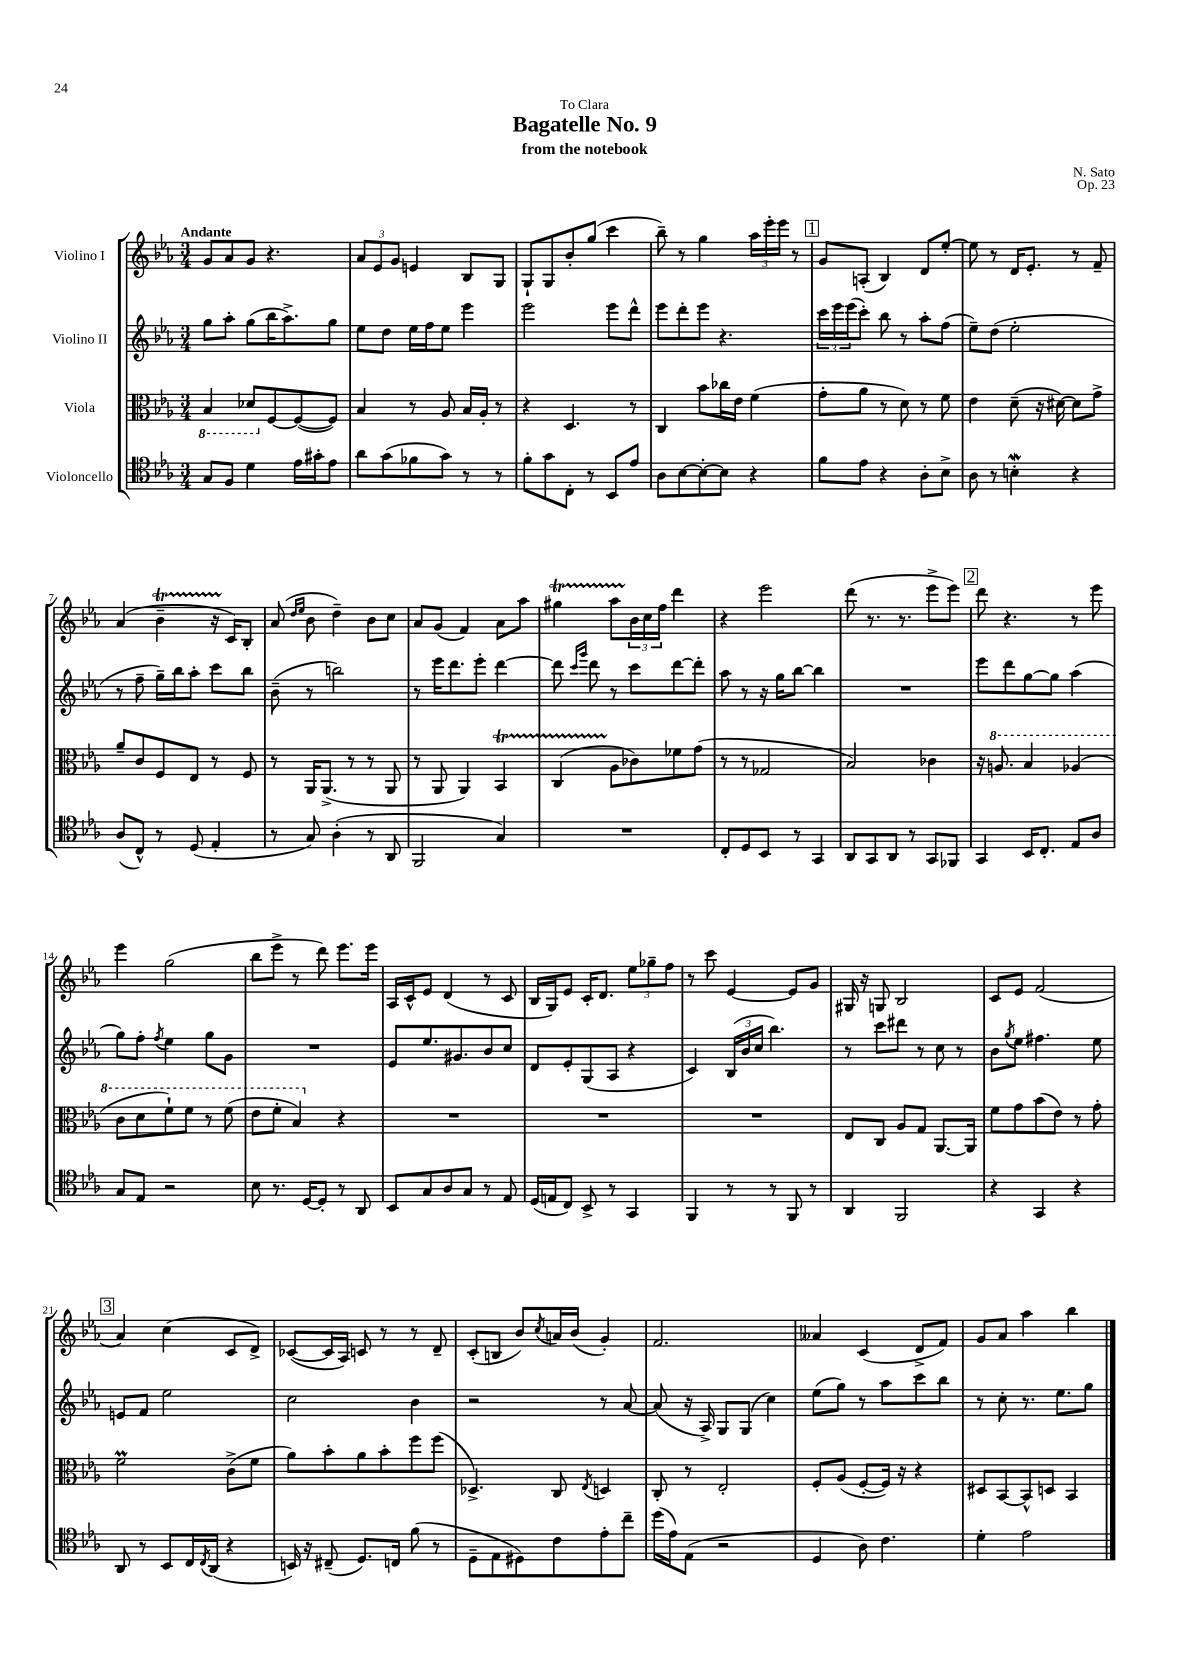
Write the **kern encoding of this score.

**kern	**kern	**kern	**kern
*part4	*part3	*part2	*part1
*staff4	*staff3	*staff2	*staff1
*I"Violoncello	*I"Viola	*I"Violino II	*I"Violino I
*clefC4	*clefC3	*clefG2	*clefG2
*k[b-e-a-]	*k[b-e-a-]	*k[b-e-a-]	*k[b-e-a-]
*M3/4	*M3/4	*M3/4	*M3/4
*	*8ba	*	*
=1	=1	=1	=1
!	!	!	!LO:TX:a:B:t=Andante
8G/L	4BB-/	8gg\L	8g/L
8F/J	.	8aa-'\J	8a-/
4d\	8D-X/L	(8gg\L	8g/J
*	*X8ba	*	*
.	[8F/	16bb-\K	4.r
.	.	8.aa-^\)	.
16e-\LL	(8F/_	.	.
16g#X'\J	.	.	.
8e-\J	8F/J])	8gg\J	.
=2	=2	=2	=2
8a-\L	4B-/	8ee-\L	12a-/L
.	.	.	12e-/
(8g\	.	8dd\J	.
.	.	.	12g/J
8f-X\	8r	16ee-\LL	4en/
.	.	16ff\J	.
8g\J)	8A-/	8ee-\J	.
8r	16B-/LL	4eee-\	8B-/L
.	16A-'/JJ	.	.
8r	8r	.	8G/J
=3	=3	=3	=3
8f'\L	4r	2eee-\	8G`/L
8g\	.	.	8G/
8C'\J	4.D/	.	8b-'/
8r	.	.	(8gg/J
8BB-/L	.	8eee-\L	4ccc\
8e-/J	8r	8ddd^^\J	.
=4	=4	=4	=4
8A-\L	4C/	8eee-\L	8bb-~\)
[8B-\	.	8ddd'\	8r
8B-'\_	8b-\L	8eee-\J	4gg\
8B-\J]	16cc-X\L	4.r	.
.	16e-\JJ	.	.
4r	(4f\	.	24aa-\LL
.	.	.	24eee-'\
.	.	.	24eee-\JJ
.	.	.	8r
!!LO:REH:place=s1:t=1
=5	=5	=5	=5
8f\L	8g'\L	24ccc\LL	8g/L
.	.	24eee-\	.
.	.	(24eee-\J	.
8e-\J	8a-\J	8ccc'\J)	(8An'/J
4r	8r	8bb-\	4B-/)
.	8d\)	8r	.
8A-'\L	8r	8aa-'\L	8d/L
8B-^\J	8f\	(8ff\J	[8ee-'/J
=6	=6	=6	=6
8A-\	4e-\	8ee-~\L)	8ee-\]
8r	.	(8dd\J	8r
4BnW'\	(8d~\	2ee-'\	16d/KL
.	.	.	8.e-'/J
.	16r	.	.
.	[16d#X\)	.	.
4r	8d#\L]	.	8r
.	8g^\J	.	8f~/
!!LO:LB:g=z
=7	=7	=7	=7
(8A-/L	8a-~/L	8r	(4a-/
8C^^/J)	8c/	8ff~\	.
8r	8F/	16gg~\LL)	4b-T~\
.	.	16bb-\J	.
(8D/	8E-/J	8aa-'\J	.
4E-'/	8r	8ccc\L	16r
.	.	.	16c/KL)
.	8F/	8bb-\J	8B-'/J
=8	=8	=8	=8
8r	8r	(8b-~\	(8a-/
.	.	.	16qqdd/LL
.	.	.	16qqee-/JJ
8G/)	16AA-/KL	8r	8b-\
.	(8.AA-^/J	.	.
(4A-'\	.	2bbn\)	4dd~\)
.	8r	.	.
8r	8r	.	8b-\L
8AA-/	8AA-/	.	8cc\J
=9	=9	=9	=9
2FF/	8r	8r	8a-/L
.	8AA-/	16eee-\KL	(8g/J
.	.	8.ddd\	.
.	4AA-/)	.	4f/)
.	.	8eee-'\J	.
4G/)	4BB-T/	[4ddd\	8a-\L
.	.	.	8aa-\J
=10	=10	=10	=10
2.r	(4CTTT/	8ddd\]	4gg#Xt\
.	.	16qqccc/LL	.
.	.	16qqggg/JJ	.
.	.	8ddd\	.
.	8A-\L	8r	8aa-TTT\L
.	8c-X\)	8ccc\L	24b-\L
.	.	.	24cc\
.	.	.	24ff\JJ
.	8f-X\	[8ddd\	4ddd\
.	(8g\J	8ddd'\J]	.
=11	=11	=11	=11
8C'/L	8r	8aa-\	4r
8D/	8r	8r	.
8BB-/J	2G-X/	16r	2eee-\
.	.	16gg\KL	.
8r	.	[8bb-\J	.
4GG/	.	4bb-\]	.
=12	=12	=12	=12
8AA-/L	2B-/)	2.r	(8ddd\
8GG/	.	.	8.r
8AA-/J	.	.	.
.	.	.	8.r
8r	.	.	.
8GG/L	4c-X\	.	8eee-^\L
8FF-X/J	.	.	8eee-\J)
!!LO:REH:place=s1:t=2
=13	=13	=13	=13
4GG/	16r	8eee-\L	8ddd\
*	*8va	*	*
.	8.an/	.	.
.	.	8ddd\	4.r
16BB-/KL	4b-/	[8gg\	.
8.C'/J	.	.	.
.	.	8gg\J]	.
8E-/L	(4a-X/	(4aa-\	8r
8A-/J	.	.	8eee-\
!!LO:LB:g=z
=14	=14	=14	=14
8G/L	8cc\L	8gg\L)	4eee-\
8E-/J	8dd\	8ff'\J	.
.	.	8qff/	.
2r	8ff`\)	4ee-\	(2gg\
.	8ff\J	.	.
.	8r	8gg\L	.
.	(8ff\	8g\J	.
=15	=15	=15	=15
8B-\	8ee-\L	2.r	8bb-\L
8.r	8ff'\J	.	8eee-^\J
.	4b-/)	.	8r
[16D/KL	.	.	.
8D'/J]	.	.	8ddd\)
*	*X8va	*	*
8r	4r	.	8.eee-\L
8AA-/	.	.	.
.	.	.	16eee-\Jk
=16	=16	=16	=16
8BB-/L	2.r	8e-/L	16A-/LL
.	.	.	16c^^/J
8G/	.	8.ee-/	8e-/J
8A-/	.	.	(4d/
.	.	8.g#X/	.
8G/J	.	.	.
8r	.	8b-/	8r
8E-/	.	8cc/J	8c/
=17	=17	=17	=17
(16D/LL	2.r	8d/L	16B-/LL
16En/J	.	.	16G/J)
8C/J)	.	8e-'/	8e-/J
8BB-^/	.	(8G/	16c'/KL
.	.	.	8.d/J
8r	.	8A-/J	.
4GG/	.	4r	12ee-\L
.	.	.	12gg-X~\
.	.	.	12ff\J
=18	=18	=18	=18
4FF/	2.r	4c/)	8r
.	.	.	8ccc\
8r	.	(24B-/LL	[4e-/
.	.	24b-/	.
.	.	24cc/JJ	.
8r	.	4.bb-\)	.
8FF/	.	.	8e-/L]
8r	.	.	8g/J
=19	=19	=19	=19
4AA-/	8E-/L	8r	16G#X/
.	.	.	16r
.	8C/J	8ccc\L	8Gn/
2FF/	8A-/L	8ddd#X\J	2B-/
.	8G/J	8r	.
.	[8.AA-/L	8cc\	.
.	.	8r	.
.	16AA-/Jk]	.	.
=20	=20	=20	=20
4r	8f\L	8b-\L	8c/L
.	.	8qgg/	.
.	8g\	8ee-\J	8e-/J
4GG/	(8b-\	4.ff#X\	(2f/
.	8e-\J)	.	.
4r	8r	.	.
.	8g'\	8ee-\	.
!!LO:LB:g=z
!!LO:REH:place=s1:t=3
=21	=21	=21	=21
8AA-/	2fM\	8en/L	4a-/)
8r	.	8f/J	.
8BB-/L	.	2ee-\	(4cc\
16C/L	.	.	.
8qC/	.	.	.
(16AA-/JJ	.	.	.
4r	(8c^\L	.	8c/L
.	8f\J	.	8d^/J)
=22	=22	=22	=22
16BBn/)	8a-\L)	2cc\	([8c-X/L
16r	.	.	.
(8C#X~/	8b-'\	.	16c-/L]
.	.	.	16A-/JJ)
8.D/L)	8a-\	.	8cn/
.	8b-'\	.	8r
16Cn/Jk	.	.	.
(8f\	8ff\	4b-\	8r
8r	(8ff\J	.	8d~/
=23	=23	=23	=23
8D~\L	4.D-X^/)	2r	(8c'/L
8E-\	.	.	8Bn/J
8D#X\)	.	.	8b-/L)
.	.	.	8qcc/
8c\	8C/	.	16an/L
.	.	.	(16b-/JJ
.	8qE-/	.	.
8e-'\	4Dn/	8r	4g'/)
8cc~\J	.	[8a-/	.
=24	=24	=24	=24
(16dd\LL	8C'/	(8a-/]	2.f/
16e-\J)	.	.	.
(8E-\J	8r	16r	.
.	.	16A-^/)	.
2r	2E-'/	8G/L	.
.	.	(8G/J	.
.	.	4cc\)	.
=25	=25	=25	=25
4D/	8F'/L	(8ee-\L	4a--X/
.	(8A-/J	8gg\J)	.
8A-\)	[8F'/L	8r	(4c/
4.c\	16F/Jk])	8aa-\L	.
.	16r	.	.
.	4r	8ccc\	8d^/L
.	.	8bb-\J	8f/J)
=26	=26	=26	=26
4d'\	8D#X/L	8r	8g/L
.	[8BB-/	8cc'\	8a-/J
2e-\	8BB-^^/]	8.r	4aa-\
.	8Dn/J	.	.
.	.	8.ee-\L	.
.	4BB-/	.	4bb-\
.	.	8gg\J	.
==	==	==	==
*-	*-	*-	*-
